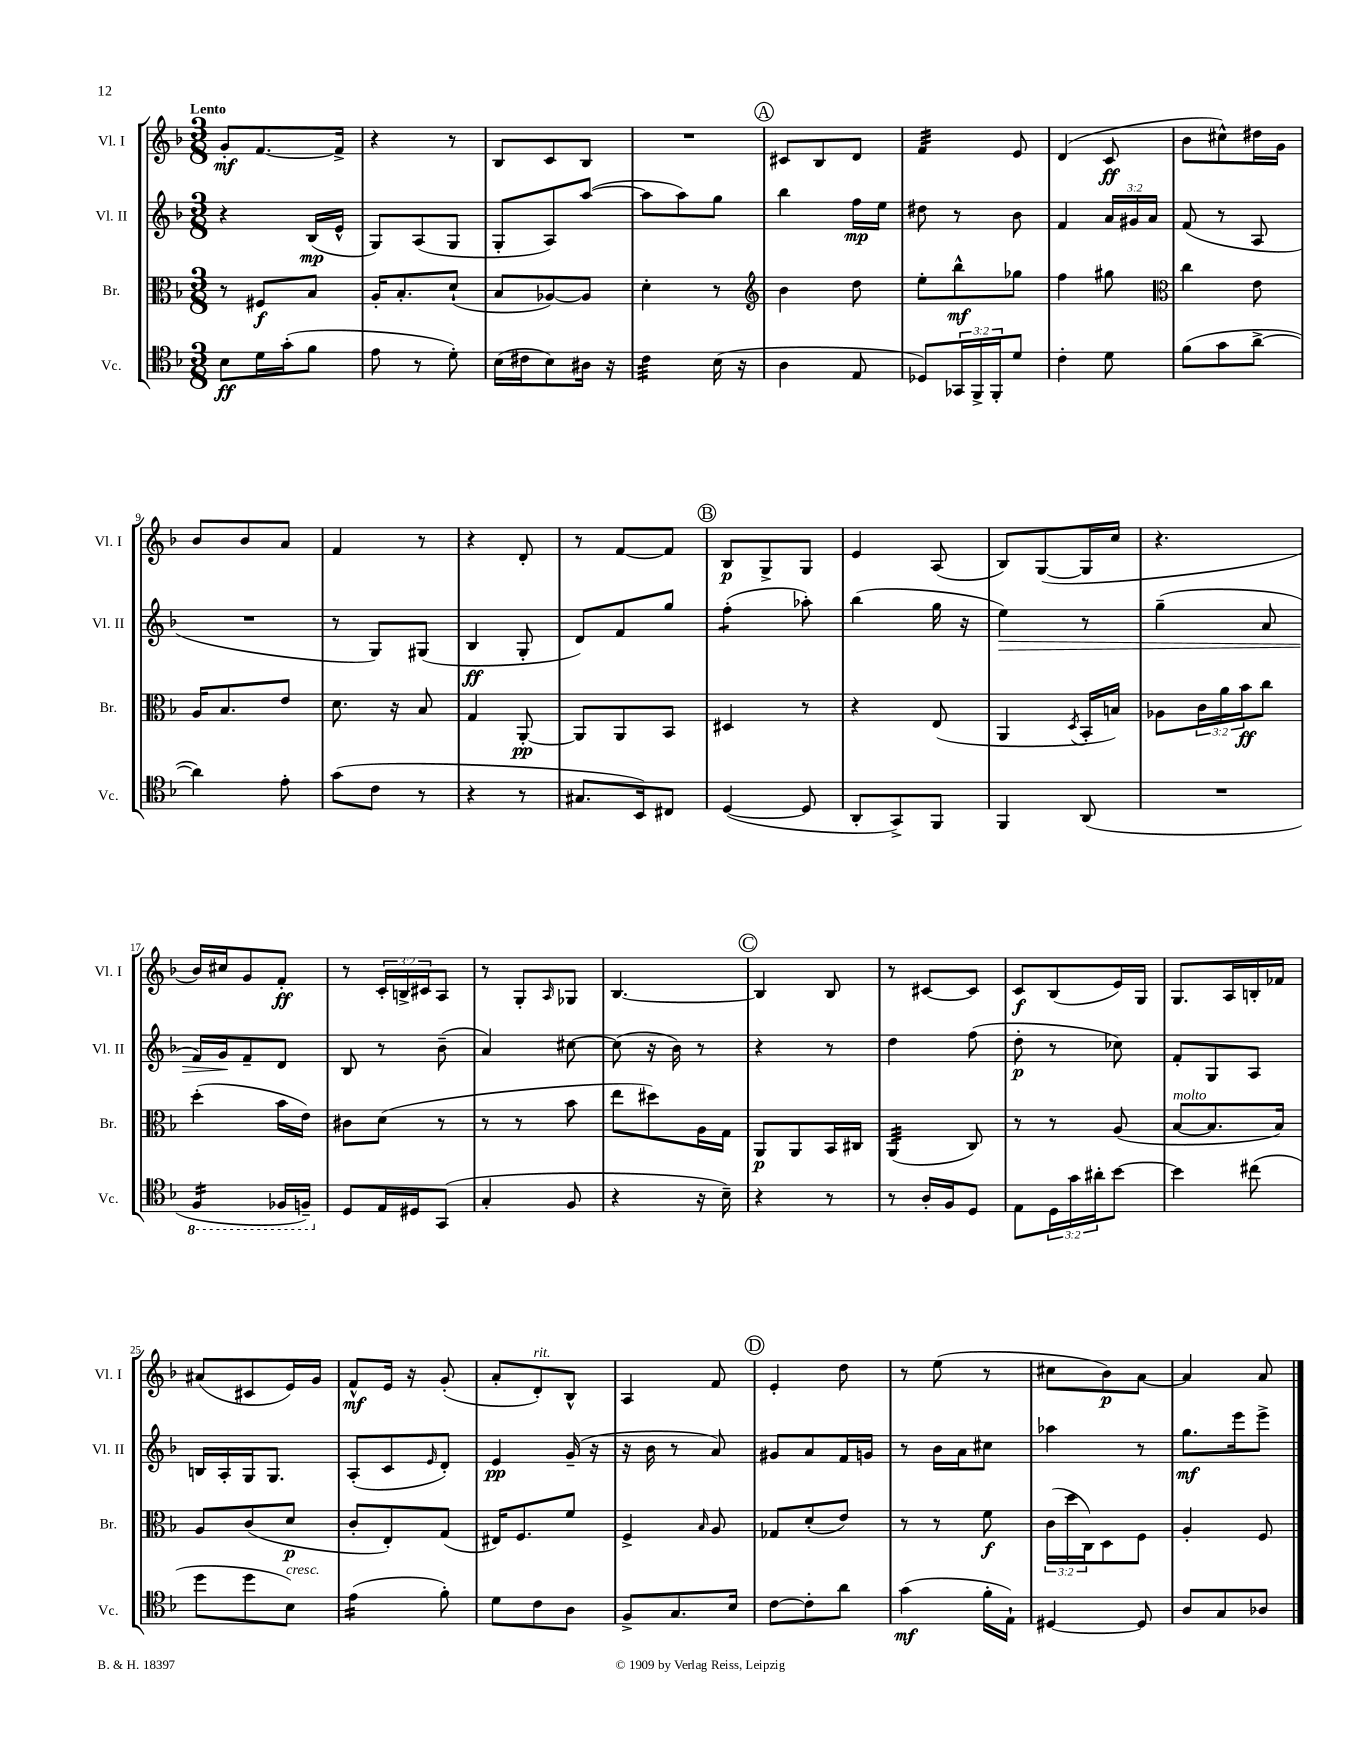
<<
\new StaffGroup <<
\new Staff = "s0" \with { instrumentName = "Vl. I" shortInstrumentName = "Vl. I" } {
    \clef treble \key f \major \numericTimeSignature \time 3/8 \override Staff.TupletNumber.text = #tuplet-number::calc-fraction-text \tempo "Lento"
    g'8-.\mf f'8.~ f'16-> |
    r4 r8 |
    bes8 c'8 bes8 |
    R4. |
    \mark \markup { \circle "A" } cis'8 bes8 d'8 |
    f'4:32 e'8 |
    d'4( c'8\ff |
    bes'8 cis''8-^) dis''16 g'16 |
    bes'8 bes'8 a'8 |
    f'4 r8 |
    r4 d'8-. |
    r8 f'8~ f'8 |
    \mark \markup { \circle "B" } bes8\p g8-> g8 |
    e'4 a8( |
    bes8) g8~( g16 c''16 |
    r4. |
    bes'16) cis''16 g'8 f'8-.\ff |
    r8 \tuplet 3/2 { c'16-. b16-> cis'16 } a8 |
    r8 g8-. \grace { a16 } ges8 |
    bes4.~ |
    \mark \markup { \circle "C" } bes4 bes8 |
    r8 cis'8~ cis'8 |
    c'8\f bes8( e'16) g16 |
    g8. a16 b16-. fes'16 |
    ais'8( cis'8 e'16) g'16 |
    f'8-^\mf e'16 r16 g'8-.( |
    a'8-. d'8-.^\markup { \italic "rit." }) bes8-^ |
    a4 f'8 |
    \mark \markup { \circle "D" } e'4-. d''8 |
    r8 e''8( r8 |
    cis''8 bes'8\p) a'8~ |
    a'4 a'8 \bar "|." |
}
\new Staff = "s1" \with { instrumentName = "Vl. II" shortInstrumentName = "Vl. II" } {
    \clef treble \key f \major \numericTimeSignature \time 3/8 \override Staff.TupletNumber.text = #tuplet-number::calc-fraction-text
    r4 bes16\mp( e'16-^ |
    g8) a8( g8 |
    g8-. a8) a''8~( |
    a''8 a''8) g''8 |
    \mark \markup { \circle "A" } bes''4 f''16\mp e''16 |
    dis''8 r8 bes'8 |
    f'4 \tuplet 3/2 { a'16 gis'16 a'16 } |
    f'8( r8 a8 |
    R4. |
    r8 g8) gis8( |
    bes4\ff g8-. |
    d'8) f'8 g''8 |
    \mark \markup { \circle "B" } f''4:8-.( aes''8-.) |
    bes''4( g''16 r16 |
    e''4\>) r8 |
    g''4--( a'8 |
    f'16) g'16\! f'8-- d'8 |
    bes8 r8 bes'8--( |
    a'4) cis''8~ |
    cis''8( r16 bes'16) r8 |
    \mark \markup { \circle "C" } r4 r8 |
    d''4 f''8( |
    d''8-.\p r8 ces''8) |
    f'8-. g8 a8 |
    b16 a16-. g16 g8. |
    a8-.( c'8 \grace { e'16 } d'8-.) |
    e'4\pp g'16--( r16 |
    r16 bes'16 r8 a'8) |
    \mark \markup { \circle "D" } gis'8 a'8 f'16 g'16 |
    r8 bes'16 a'16 cis''8 |
    aes''4 r8 |
    g''8.\mf e'''16 e'''8-> \bar "|." |
}
\new Staff = "s2" \with { instrumentName = "Br." shortInstrumentName = "Br." } {
    \clef alto \key f \major \numericTimeSignature \time 3/8 \override Staff.TupletNumber.text = #tuplet-number::calc-fraction-text
    r8 fis8\f bes8 |
    a16-. bes8.-. d'8-!( |
    bes8 aes8~) aes8 |
    d'4-. r8 |
    \mark \markup { \circle "A" } \clef treble bes'4 d''8 |
    e''8-. bes''8-^\mf ges''8 |
    f''4 gis''8 |
    \clef alto c''4 e'8 |
    a16 bes8. e'8 |
    d'8. r16 bes8 |
    g4 a,8~-.\pp |
    a,8 a,8 bes,8 |
    \mark \markup { \circle "B" } dis4 r8 |
    r4 e8( |
    a,4 \acciaccatura { d8 } bes,16-. b16) |
    aes8 \tuplet 3/2 { c'16 a'16 bes'16\ff } c''8 |
    d''4-.( bes'16 e'16) |
    cis'8 d'8( r8 |
    r8 r8 bes'8 |
    e''8 dis''8) a16 g16 |
    \mark \markup { \circle "C" } a,8\p a,8 bes,16 cis16 |
    a,4:32( c8) |
    r8 r8 a8( |
    bes8~^\markup { \italic "molto" } bes8. bes16) |
    a8 c'8( d'8\p |
    c'8-. e8-.) g8( |
    eis16) f8. f'8 |
    f4-> \grace { bes16 } a8 |
    \mark \markup { \circle "D" } ges8 d'8-.( e'8) |
    r8 r8 f'8\f |
    \tuplet 3/2 { c'16( d''16 c16) } d8 f8 |
    a4-. f8 \bar "|." |
}
\new Staff = "s3" \with { instrumentName = "Vc." shortInstrumentName = "Vc." } {
    \clef tenor \key f \major \numericTimeSignature \time 3/8 \override Staff.TupletNumber.text = #tuplet-number::calc-fraction-text
    bes8\ff d'16 g'16-.( f'8 |
    e'8 r8 d'8-.) |
    bes16( cis'16 bes8) ais16 r16 |
    c'4:32 bes16( r16 |
    \mark \markup { \circle "A" } a4 e8 |
    des8) \tuplet 3/2 { ges,16 f,16-> f,16-. } d'8 |
    c'4-. d'8 |
    f'8( g'8 a'8~-> |
    a'4) e'8-. |
    g'8( c'8 r8 |
    r4 r8 |
    gis8. bes,16) cis8 |
    \mark \markup { \circle "B" } d4~( d8 |
    a,8-. g,8->) f,8 |
    f,4 a,8( |
    R4. |
    \ottava #-1 f,4:16 fes,16 f,16--) \ottava #0 |
    d8 e16 dis16 g,8( |
    g4-. f8 |
    r4 r16 bes16--) |
    \mark \markup { \circle "C" } r4 r8 |
    r8 a16-. f16 d8 |
    e8 \tuplet 3/2 { d16 g'16 ais'16-. } bes'8~ |
    bes'4 cis''8( |
    d''8 d''8 bes8^\markup { \italic "cresc." }) |
    e'4:16( f'8-.) |
    d'8 c'8 a8 |
    f8-> g8. bes16 |
    \mark \markup { \circle "D" } c'8~ c'8-. a'8 |
    g'4\mf( f'16-. e16-!) |
    dis4~ dis8 |
    a8 g8 aes8 \bar "|." |
}
>>
>>
